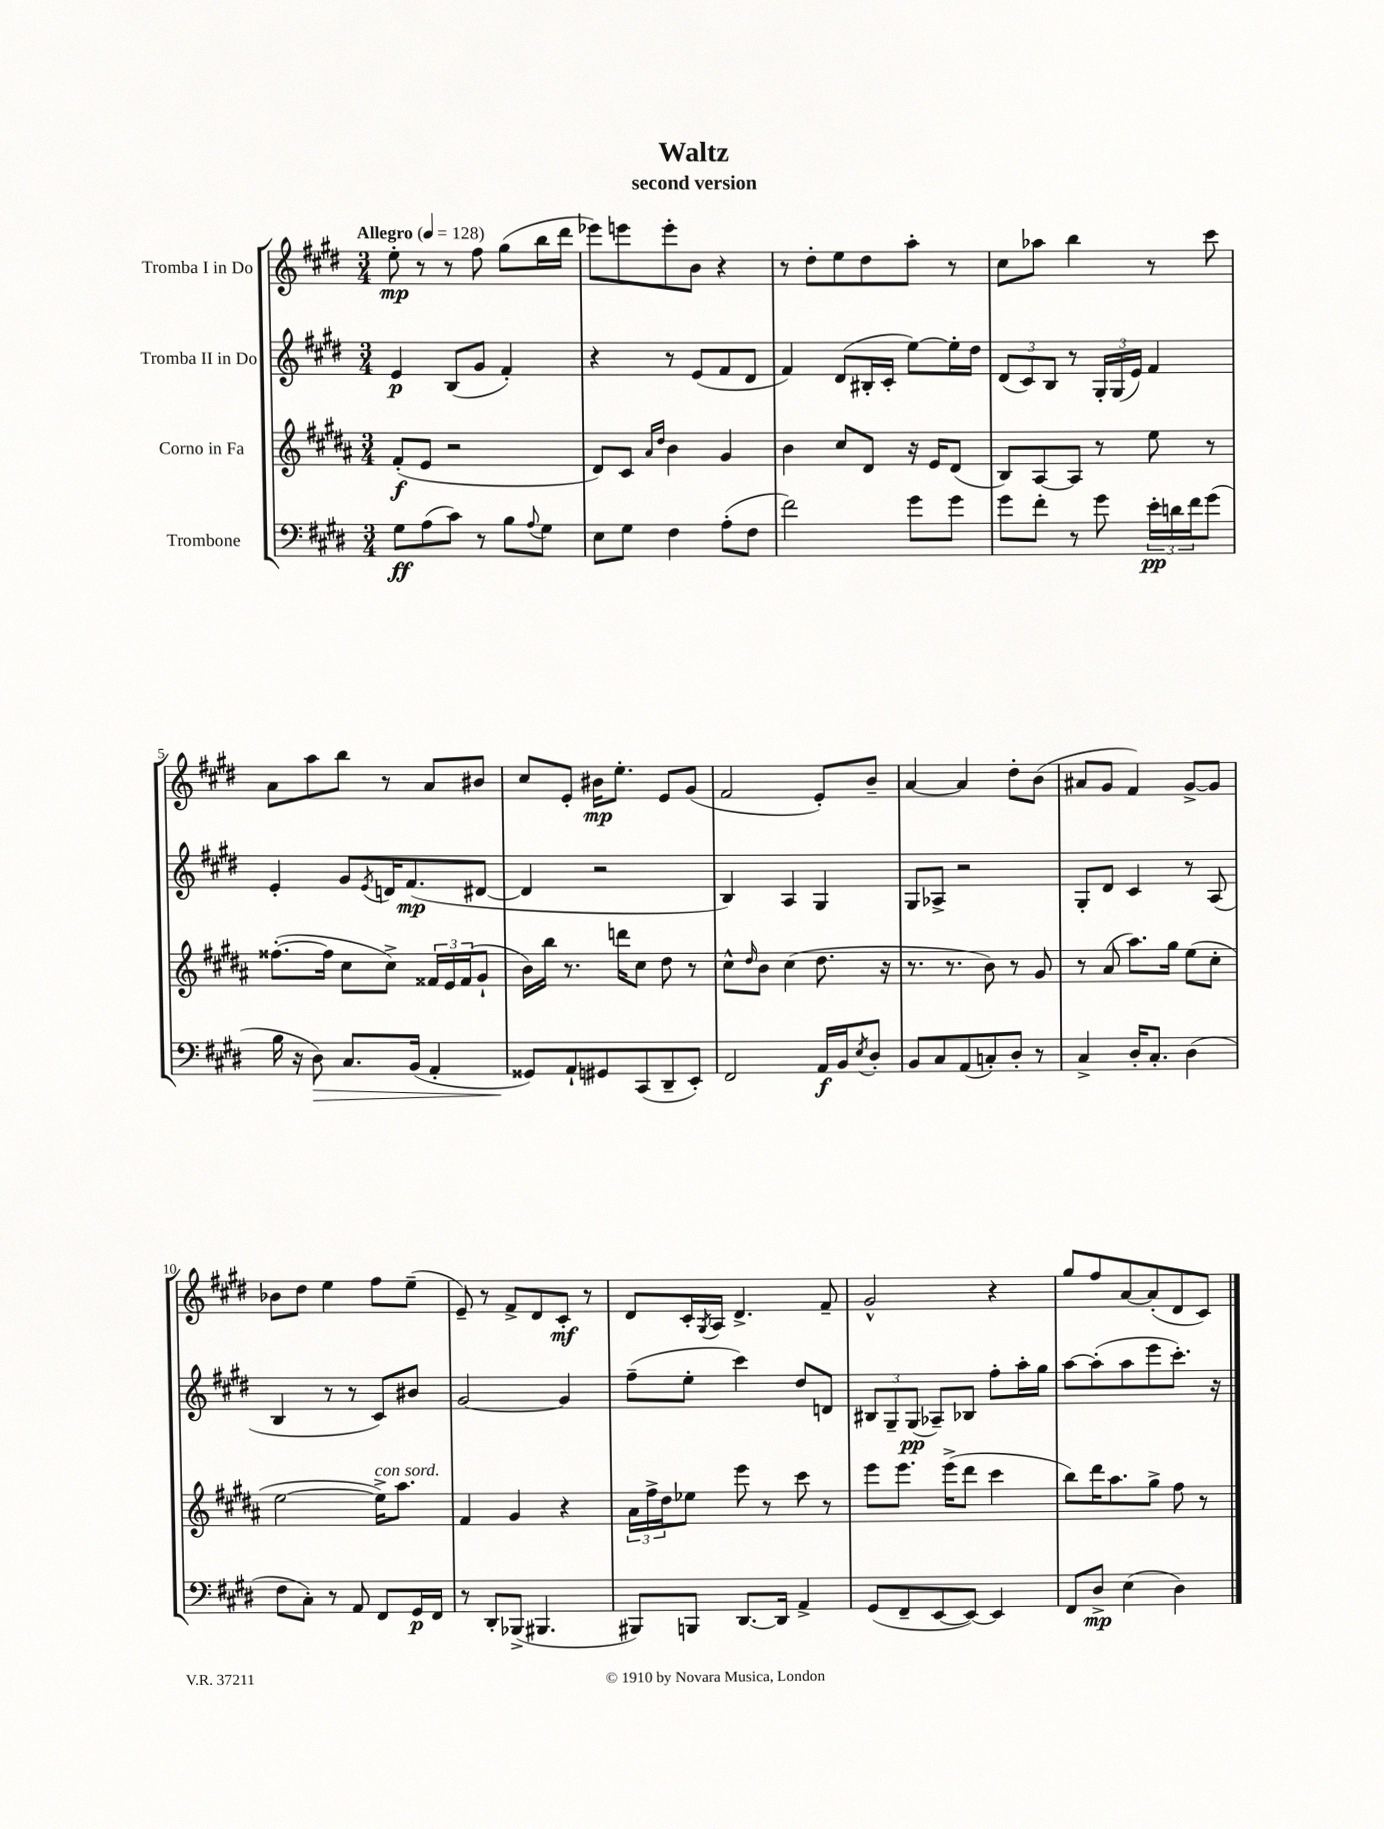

**kern	**dynam	**kern	**dynam	**kern	**dynam	**kern	**dynam
*part4	*part4	*part3	*part3	*part2	*part2	*part1	*part1
*staff4	*staff4	*staff3	*staff3	*staff2	*staff2	*staff1	*staff1
*I"Trombone	*	*I"Corno in Fa	*	*I"Tromba II in Do	*	*I"Tromba I in Do	*
*clefF4	*	*clefG2	*	*clefG2	*	*clefG2	*
*k[f#c#g#d#]	*	*k[f#c#g#d#a#]	*	*k[f#c#g#d#]	*	*k[f#c#g#d#]	*
*M3/4	*	*M3/4	*	*M3/4	*	*M3/4	*
*MM128	*	*MM128	*	*MM128	*	*MM128	*
=1	=1	=1	=1	=1	=1	=1	=1
!	!	!	!	!	!	!LO:TX:a:B:t=Allegro	!
8G#\L	ff	(8f#'/L	f	4e/	p	8ee'\	mp
(8A\	.	8e/J	.	.	.	8r	.
8c#\J)	.	2r	.	(8B/L	.	8r	.
8r	.	.	.	8g#/J	.	8ff#\	.
8B\L	.	.	.	4f#'/)	.	(8gg#\L	.
8qqA/	.	.	.	.	.	.	.
8G#\J	.	.	.	.	.	16bb\L	.
.	.	.	.	.	.	16ddd#\JJ	.
=2	=2	=2	=2	=2	=2	=2	=2
8E\L	.	8d#/L)	.	4r	.	8eee-X\L)	.
8G#\J	.	8c#/J	.	.	.	8eeen\	.
.	.	16qqa#/LL	.	.	.	.	.
.	.	16qqdd#/JJ	.	.	.	.	.
4F#\	.	4b\	.	8r	.	8eee'\	.
.	.	.	.	(8e/L	.	8b\J	.
(8A'\L	.	4g#/	.	8f#/	.	4r	.
8F#\J	.	.	.	8d#/J	.	.	.
=3	=3	=3	=3	=3	=3	=3	=3
2f#\)	.	4b\	.	4f#/)	.	8r	.
.	.	.	.	.	.	8dd#'\L	.
.	.	8cc#/L	.	(8d#/L	.	8ee\	.
.	.	8d#/J	.	16B#X'/L	.	8dd#\	.
.	.	.	.	16c#'/JJ	.	.	.
8g#\L	.	16r	.	[8ee\L)	.	8aa'\J	.
.	.	16e/KL	.	.	.	.	.
8g#\J	.	(8d#/J	.	16ee'\L]	.	8r	.
.	.	.	.	16dd#\JJ	.	.	.
=4	=4	=4	=4	=4	=4	=4	=4
8g#\L	.	8B/L)	.	(12d#/L	.	8cc#\L	.
.	.	.	.	12c#/)	.	.	.
8f#'\J	.	[8A#/	.	.	.	8aa-X\J	.
.	.	.	.	12B/J	.	.	.
8r	.	8A#/J]	.	8r	.	4bb\	.
8g#\	.	8r	.	24G#'/LL	.	.	.
.	.	.	.	(24G#/	.	.	.
.	.	.	.	24e/JJ)	.	.	.
24e'\LL	pp	8ee\	.	4f#/	.	8r	.
24dn\	.	.	.	.	.	.	.
24f#\J	.	.	.	.	.	.	.
(8g#\J	.	8r	.	.	.	8ccc#\	.
!!LO:LB:g=z
=5	=5	=5	=5	=5	=5	=5	=5
16B\	.	([8.ff##X'\L	.	4e'/	.	8a\L	.
16r	.	.	.	.	.	.	.
!	!LO:HP:b	!	!	!	!	!	!
8D#\)	>	.	.	.	.	8aa\	.
.	.	16ff##\Jk]	.	.	.	.	.
8.C#/L	.	8cc#\L	.	8g#/L	.	8bb\J	.
.	.	.	.	8qe/	.	.	.
.	.	8cc#^\J)	.	16dn/K	.	8r	.
(16BB/Jk	.	.	.	(8.f#/	mp	.	.
4AA'/	.	24f##X/LL	.	.	.	8a/L	.
.	.	24e/	.	.	.	.	.
.	.	(24f##/J	.	.	.	.	.
.	.	8g#`/J	.	[8d#X/J	.	8b#X/J	.
=6	=6	=6	=6	=6	=6	=6	=6
8GG##X/L)	.	16b\LL)	.	4d#/]	.	8cc#/L	.
.	.	16bb\JJ	.	.	.	.	.
8AA`/	]	8.r	.	.	.	8e'/J	.
8GG#X/	.	.	.	2r	.	16b#X\KL	mp
.	.	16dddn\KL	.	.	.	8.ee'\J	.
(8CC#/	.	8cc#\J	.	.	.	.	.
8DD#~/	.	8dd#\	.	.	.	8e/L	.
8EE'/J)	.	8r	.	.	.	(8g#/J	.
=7	=7	=7	=7	=7	=7	=7	=7
2FF#/	.	8cc#^^\L	.	4B/)	.	2f#/	.
.	.	16qqdd#/	.	.	.	.	.
.	.	8b\J	.	.	.	.	.
.	.	(4cc#\	.	4A/	.	.	.
16AA/LL	f	8.dd#\	.	4G#/	.	8e'/L)	.
16BB/J	.	.	.	.	.	.	.
8qE/	.	.	.	.	.	.	.
8D#'/J	.	.	.	.	.	8b~/J	.
.	.	16r	.	.	.	.	.
=8	=8	=8	=8	=8	=8	=8	=8
8BB/L	.	8.r	.	8G#/L	.	[4a/	.
8C#/	.	.	.	8A-X^/J	.	.	.
.	.	8.r	.	.	.	.	.
(8AA/	.	.	.	2r	.	4a/]	.
8Cn'/)	.	8b\)	.	.	.	.	.
8D#'/J	.	8r	.	.	.	8dd#'\L	.
8r	.	8g#/	.	.	.	(8b\J	.
=9	=9	=9	=9	=9	=9	=9	=9
4C#^/	.	8r	.	8G#'/L	.	8a#X/L	.
.	.	(8a#/	.	8d#/J	.	8g#/J	.
16D#'/KL	.	8.aa#\L)	.	4c#/	.	4f#/)	.
8.C#'/J	.	.	.	.	.	.	.
.	.	16gg#\Jk	.	.	.	.	.
(4D#\	.	(8ee\L	.	8r	.	[8g#^/L	.
.	.	8cc#'\J	.	(8A/	.	8g#/J]	.
!!LO:LB:g=z
=10	=10	=10	=10	=10	=10	=10	=10
8F#\L	.	[2ee\	.	4B/	.	8b-X\L	.
8C#'\J)	.	.	.	.	.	8dd#\J	.
8r	.	.	.	8r	.	4ee\	.
8AA/	.	.	.	8r	.	.	.
!	!	!LO:TX:a:i:t=con sord.	!	!	!	!	!
8FF#/L	.	16ee^\KL])	.	8c#/L)	.	8ff#\L	.
.	.	8.aa#\J	.	.	.	.	.
16GG#/L	p	.	.	8b#X/J	.	(8ee~\J	.
16FF#/JJ	.	.	.	.	.	.	.
=11	=11	=11	=11	=11	=11	=11	=11
8r	.	4f#/	.	[2g#/	.	8e~/)	.
8DD#'/L	.	.	.	.	.	8r	.
(8BBB-X^/J	.	4g#/	.	.	.	8f#^/L	.
4.BBB#X/	.	.	.	.	.	8d#/	.
.	.	4r	.	4g#/]	.	8c#'/J	mf
.	.	.	.	.	.	8r	.
=12	=12	=12	=12	=12	=12	=12	=12
8BBB#X/L)	.	24a#\LL	.	(8ff#~\L	.	8d#/L	.
.	.	24ff#^\	.	.	.	.	.
.	.	24dd#\J	.	.	.	.	.
8BBBn/J	.	8ee-X\J	.	8ee'\J	.	16c#'/L	.
.	.	.	.	.	.	8qG#/	.
.	.	.	.	.	.	16A/JJ	.
[8.DD#/L	.	8eee\	.	4ccc#\)	.	4.d#^/	.
.	.	8r	.	.	.	.	.
16DD#/Jk]	.	.	.	.	.	.	.
4AA^/	.	8ccc#\	.	8dd#/L	.	.	.
.	.	8r	.	8dn/J	.	8f#~/	.
=13	=13	=13	=13	=13	=13	=13	=13
(8GG#/L	.	8eee\L	.	12B#X/L	.	2g#^^/	.
.	.	.	.	12G#~/	.	.	.
8FF#~/	.	8.eee\J	.	.	.	.	.
.	.	.	.	(12G#/J	pp	.	.
[8EE/	.	.	.	8A-X~/L)	.	.	.
.	.	(16eee^\KL	.	.	.	.	.
8EE/J_)	.	8ddd#\J	.	8B-X/J	.	.	.
4EE/]	.	4ccc#\	.	8ff#'\L	.	4r	.
.	.	.	.	16aa'\L	.	.	.
.	.	.	.	16gg#\JJ	.	.	.
=14	=14	=14	=14	=14	=14	=14	=14
8FF#/L	.	8bb\L)	.	[8aa\L	.	8gg#/L	.
8D#^/J	mp	16ddd#\K	.	(8aa'\]	.	8ff#/	.
.	.	8.aa#\	.	.	.	.	.
(4E\	.	.	.	8aa\	.	[8a/	.
.	.	8gg#^\J	.	8eee\	.	(8a'/]	.
4D#\)	.	8ff#\	.	8.ccc#'\J)	.	8d#/	.
.	.	8r	.	.	.	8c#/J)	.
.	.	.	.	16r	.	.	.
==	==	==	==	==	==	==	==
*-	*-	*-	*-	*-	*-	*-	*-
